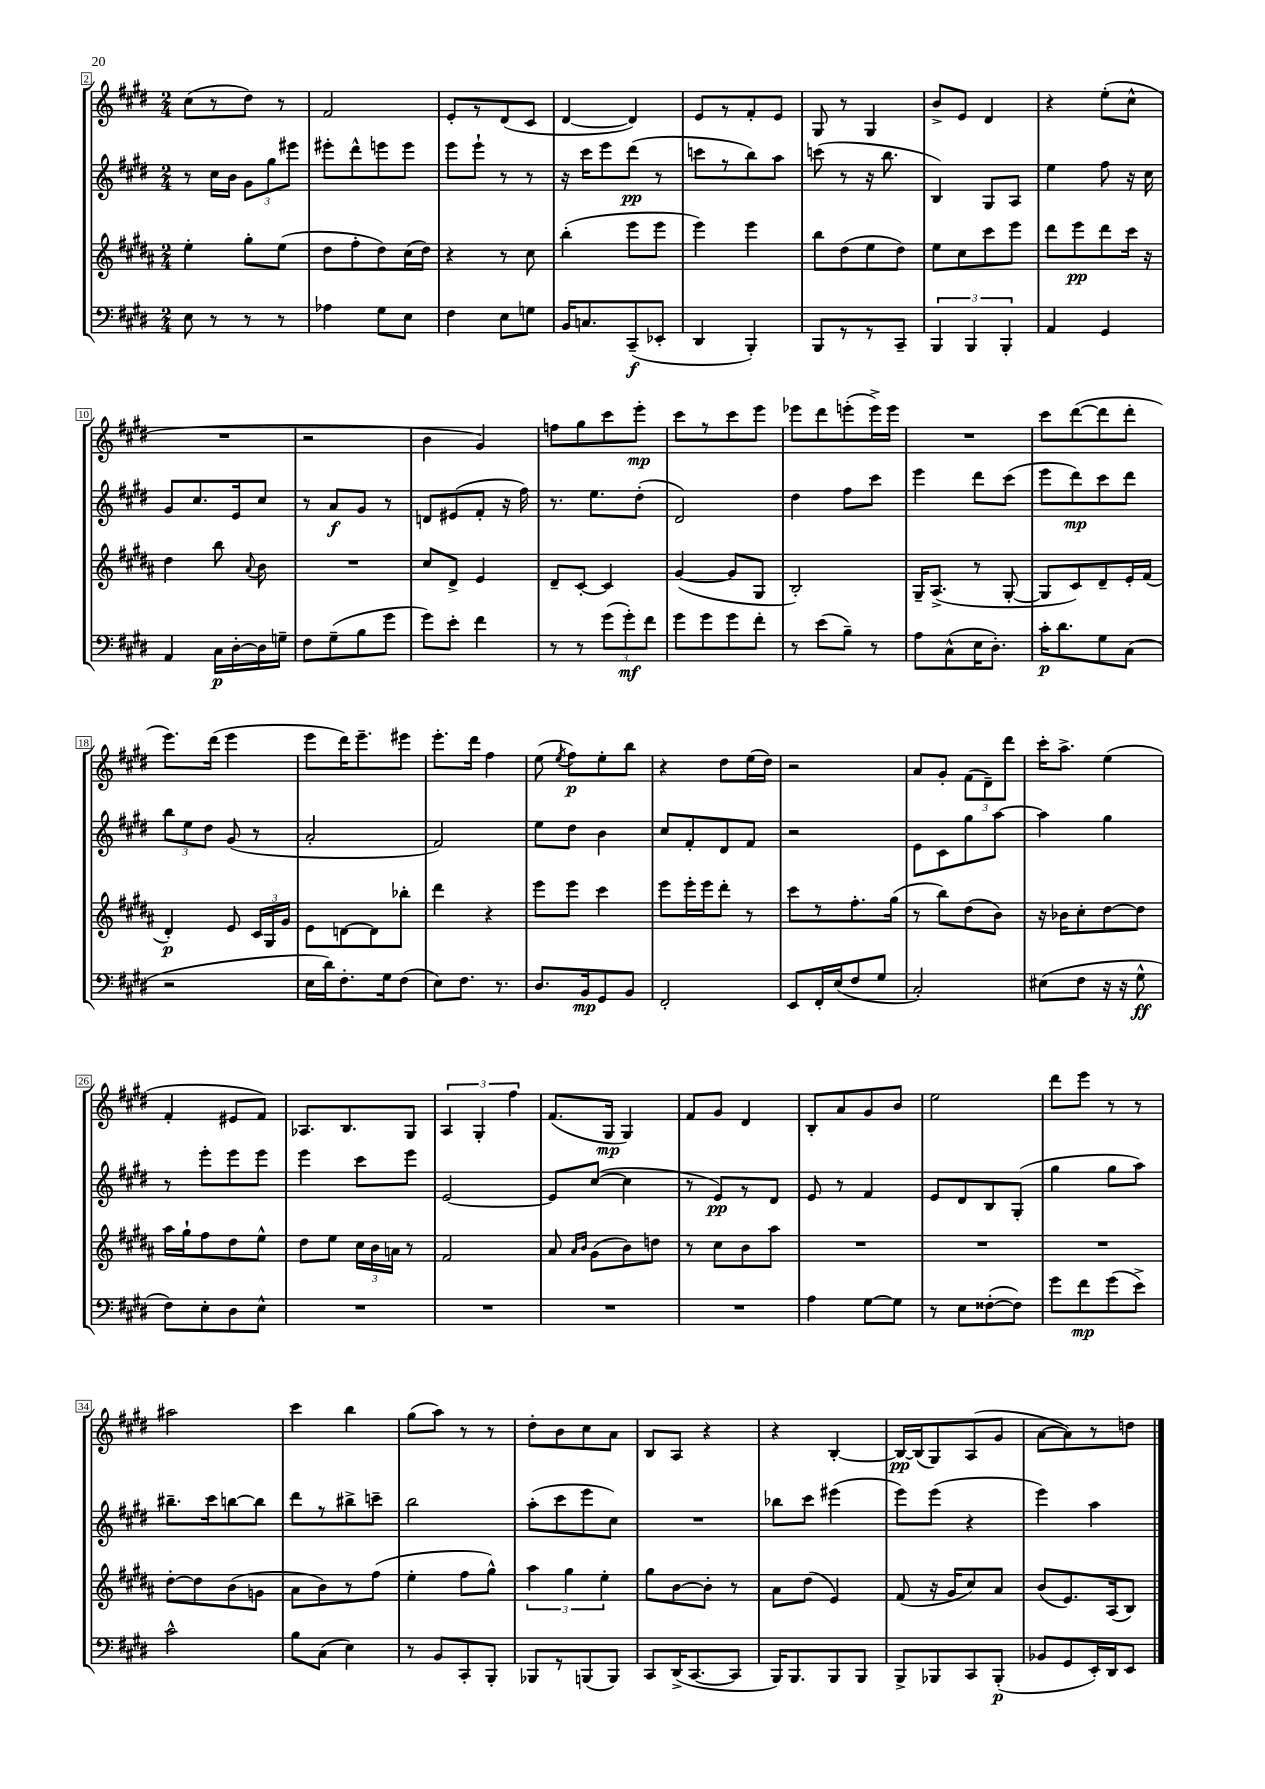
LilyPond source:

<<
\new StaffGroup <<
\new Staff = "s0" {
    \clef treble \key e \major \numericTimeSignature \time 2/4
    \autoBeamOff cis''8[( r8 dis''8]) r8 |
    fis'2 |
    e'8[-. r8 dis'8( cis'8] |
    dis'4~ dis'4) |
    e'8[ r8 fis'8-. e'8] |
    gis8 r8 gis4 |
    b'8[-> e'8] dis'4 |
    r4 e''8[-.( cis''8]-^ |
    R2 |
    r2 |
    b'4 gis'4) |
    f''8[ gis''8 cis'''8 e'''8]-.\mp |
    cis'''8[ r8 cis'''8 e'''8] |
    ees'''8[ dis'''8 e'''8-.( e'''16->) e'''16] |
    R2 |
    cis'''8[ dis'''8~( dis'''8 dis'''8]-. |
    e'''8.[) dis'''16]( e'''4 |
    e'''8[ dis'''16) e'''8.-- eis'''8] |
    e'''8.[-. dis'''16] fis''4 |
    e''8( \acciaccatura { e''8 } fis''8[\p) e''8-. b''8] |
    r4 dis''8[ e''16( dis''16]) |
    r2 |
    a'8[ gis'8]-. \tuplet 3/2 { fis'8[( dis'8--) dis'''8] } |
    cis'''16[-. a''8.]-> e''4( |
    fis'4-. eis'8[ fis'8]) |
    aes8.[ b8. gis8] |
    \tuplet 3/2 { a4 gis4-. fis''4 } |
    fis'8.[( gis16]\mp gis4) |
    fis'8[ gis'8] dis'4 |
    b8[-. a'8 gis'8 b'8] |
    e''2 |
    dis'''8[ e'''8] r8 r8 |
    ais''2 |
    cis'''4 b''4 |
    gis''8[( a''8]) r8 r8 |
    dis''8[-. b'8 cis''8 a'8] |
    b8[ a8] r4 |
    r4 b4~-. |
    b16[~\pp b16( gis8) a8( gis'8] |
    a'8[~ a'8) r8 d''8] \bar "|." |
}
\new Staff = "s1" {
    \clef treble \key e \major \numericTimeSignature \time 2/4
    \autoBeamOff r8 cis''16[ b'16] \tuplet 3/2 { gis'8[ gis''8 eis'''8] } |
    eis'''8[-. dis'''8-^ e'''8 e'''8] |
    e'''8[ e'''8]-! r8 r8 |
    r16 cis'''16[ e'''8 dis'''8]\pp( r8 |
    c'''8[ r8 b''8) a''8] |
    c'''8( r8 r16 b''8. |
    b4) gis8[ a8] |
    e''4 fis''8 r16 cis''16 |
    gis'8[ cis''8. e'16 cis''8] |
    r8 a'8[\f gis'8] r8 |
    d'8[ eis'8( fis'8]-. r16 fis''16) |
    r8. e''8.[ dis''8]-.( |
    dis'2) |
    dis''4 fis''8[ cis'''8] |
    e'''4 dis'''8[ cis'''8]( |
    e'''8[ dis'''8\mp) cis'''8 dis'''8] |
    \tuplet 3/2 { b''8[ e''8 dis''8] } gis'8( r8 |
    a'2-. |
    fis'2) |
    e''8[ dis''8] b'4 |
    cis''8[ fis'8-. dis'8 fis'8] |
    r2 |
    e'8[ cis'8 gis''8 a''8]~ |
    a''4 gis''4 |
    r8 e'''8[-. e'''8 e'''8] |
    e'''4 cis'''8[ e'''8] |
    e'2~ |
    e'8[ cis''8]~( cis''4 |
    r8 e'8[\pp) r8 dis'8] |
    e'8 r8 fis'4 |
    e'8[ dis'8 b8 gis8]-.( |
    gis''4 gis''8[ a''8]) |
    bis''8.[-- cis'''16 b''8~ b''8] |
    dis'''8[ r8 bis''8-> c'''8]-- |
    b''2 |
    a''8[-.( cis'''8 e'''8 cis''8]) |
    R2 |
    bes''8[ cis'''8] eis'''4( |
    e'''8[) e'''8]( r4 |
    e'''4) a''4 \bar "|." |
}
\new Staff = "s2" {
    \clef treble \key b \major \numericTimeSignature \time 2/4
    \autoBeamOff e''4-. gis''8[-. e''8]( |
    dis''8[ fis''8-. dis''8) cis''16( dis''16]) |
    r4 r8 cis''8 |
    b''4-.( e'''8[ e'''8] |
    e'''4) e'''4 |
    b''8[ dis''8( e''8 dis''8]) |
    e''8[ cis''8 cis'''8 e'''8] |
    dis'''8[ e'''8\pp dis'''8 cis'''16] r16 |
    dis''4 b''8 \appoggiatura { ais'8 } b'8 |
    R2 |
    cis''8[ dis'8]-> e'4 |
    dis'8[-- cis'8]~-. cis'4 |
    gis'4~( gis'8[ gis8] |
    b2-.) |
    gis16[-- ais8.]->( r8 gis8~-. |
    gis8[ cis'8) dis'8-- e'16-. fis'16]( |
    dis'4-.\p) e'8 \tuplet 3/2 { cis'16[ gis16 gis'16] } |
    e'8[ d'8~ d'8 bes''8]-. |
    dis'''4 r4 |
    e'''8[ e'''8] cis'''4 |
    e'''8[ e'''16-. e'''16 dis'''8]-. r8 |
    cis'''8[ r8 fis''8.-. gis''16]( |
    r8 b''8[) dis''8( b'8]) |
    r16 bes'16[ cis''8-. dis''8~ dis''8] |
    ais''16[ gis''16-! fis''8 dis''8 e''8]-^ |
    dis''8[ e''8] \tuplet 3/2 { cis''16[ b'16 a'16] } r8 |
    fis'2 |
    ais'8 \grace { ais'16[ b'16] } gis'8[( b'8) d''8] |
    r8 cis''8[ b'8 ais''8] |
    R2 |
    R2 |
    R2 |
    dis''8[~-. dis''8 b'8( g'8] |
    ais'8[ b'8) r8 fis''8]( |
    e''4-. fis''8[ gis''8]-^) |
    \tuplet 3/2 { ais''4 gis''4 e''4-. } |
    gis''8[ b'8~ b'8]-. r8 |
    ais'8[ dis''8]( e'4) |
    fis'8( r16 gis'16[ cis''8) ais'8] |
    b'8[( e'8.) ais16( b8]) \bar "|." |
}
\new Staff = "s3" {
    \clef bass \key e \major \numericTimeSignature \time 2/4
    \autoBeamOff e8 r8 r8 r8 |
    aes4 gis8[ e8] |
    fis4 e8[ g8] |
    b,16[ c8. cis,8--\f( ees,8]-. |
    dis,4 b,,4-.) |
    b,,8[ r8 r8 cis,8]-- |
    \tuplet 3/2 { b,,4 b,,4 b,,4-. } |
    a,4 gis,4 |
    a,4 cis16[\p dis16~-. dis16 g16]-- |
    fis8[ gis8--( b8 gis'8] |
    gis'8[) e'8]-. fis'4 |
    r8 r8 \tuplet 3/2 { gis'8[( gis'8-.\mf) fis'8] } |
    gis'8[ gis'8 gis'8 fis'8]-. |
    r8 e'8[( b8]--) r8 |
    a8[ cis8-^( e16 dis8.]-.) |
    cis'16[-.\p dis'8. gis8 cis8]( |
    r2 |
    e16[ dis'16) fis8.-. gis16 fis8]( |
    e8[) fis8.] r8. |
    dis8.[ b,16\mp gis,8 b,8] |
    fis,2-. |
    e,8[ fis,16-. e16( fis8 gis8] |
    cis2-.) |
    eis8[( fis8] r16 r16 gis8-^\ff |
    fis8[) e8-. dis8 e8]-^ |
    R2 |
    R2 |
    R2 |
    R2 |
    a4 gis8[~ gis8] |
    r8 e8[ fisis8~-.( fisis8]) |
    gis'8[ fis'8\mp gis'8( e'8]->) |
    cis'2-^ |
    b8[ cis8]( e4) |
    r8 b,8[ cis,8-. b,,8]-. |
    bes,,8[ r8 b,,8( b,,8]) |
    cis,8[ dis,16->( cis,8.~ cis,8] |
    b,,16[) b,,8. b,,8 b,,8] |
    b,,8[-> bes,,8 cis,8 bes,,8]-.\p( |
    bes,8[ gis,8 e,16-.) dis,16 e,8] \bar "|." |
}
>>
>>
\layout { \context { \Score currentBarNumber = #2 \override BarNumber.stencil = #(make-stencil-boxer 0.1 0.3 ly:text-interface::print) } }
